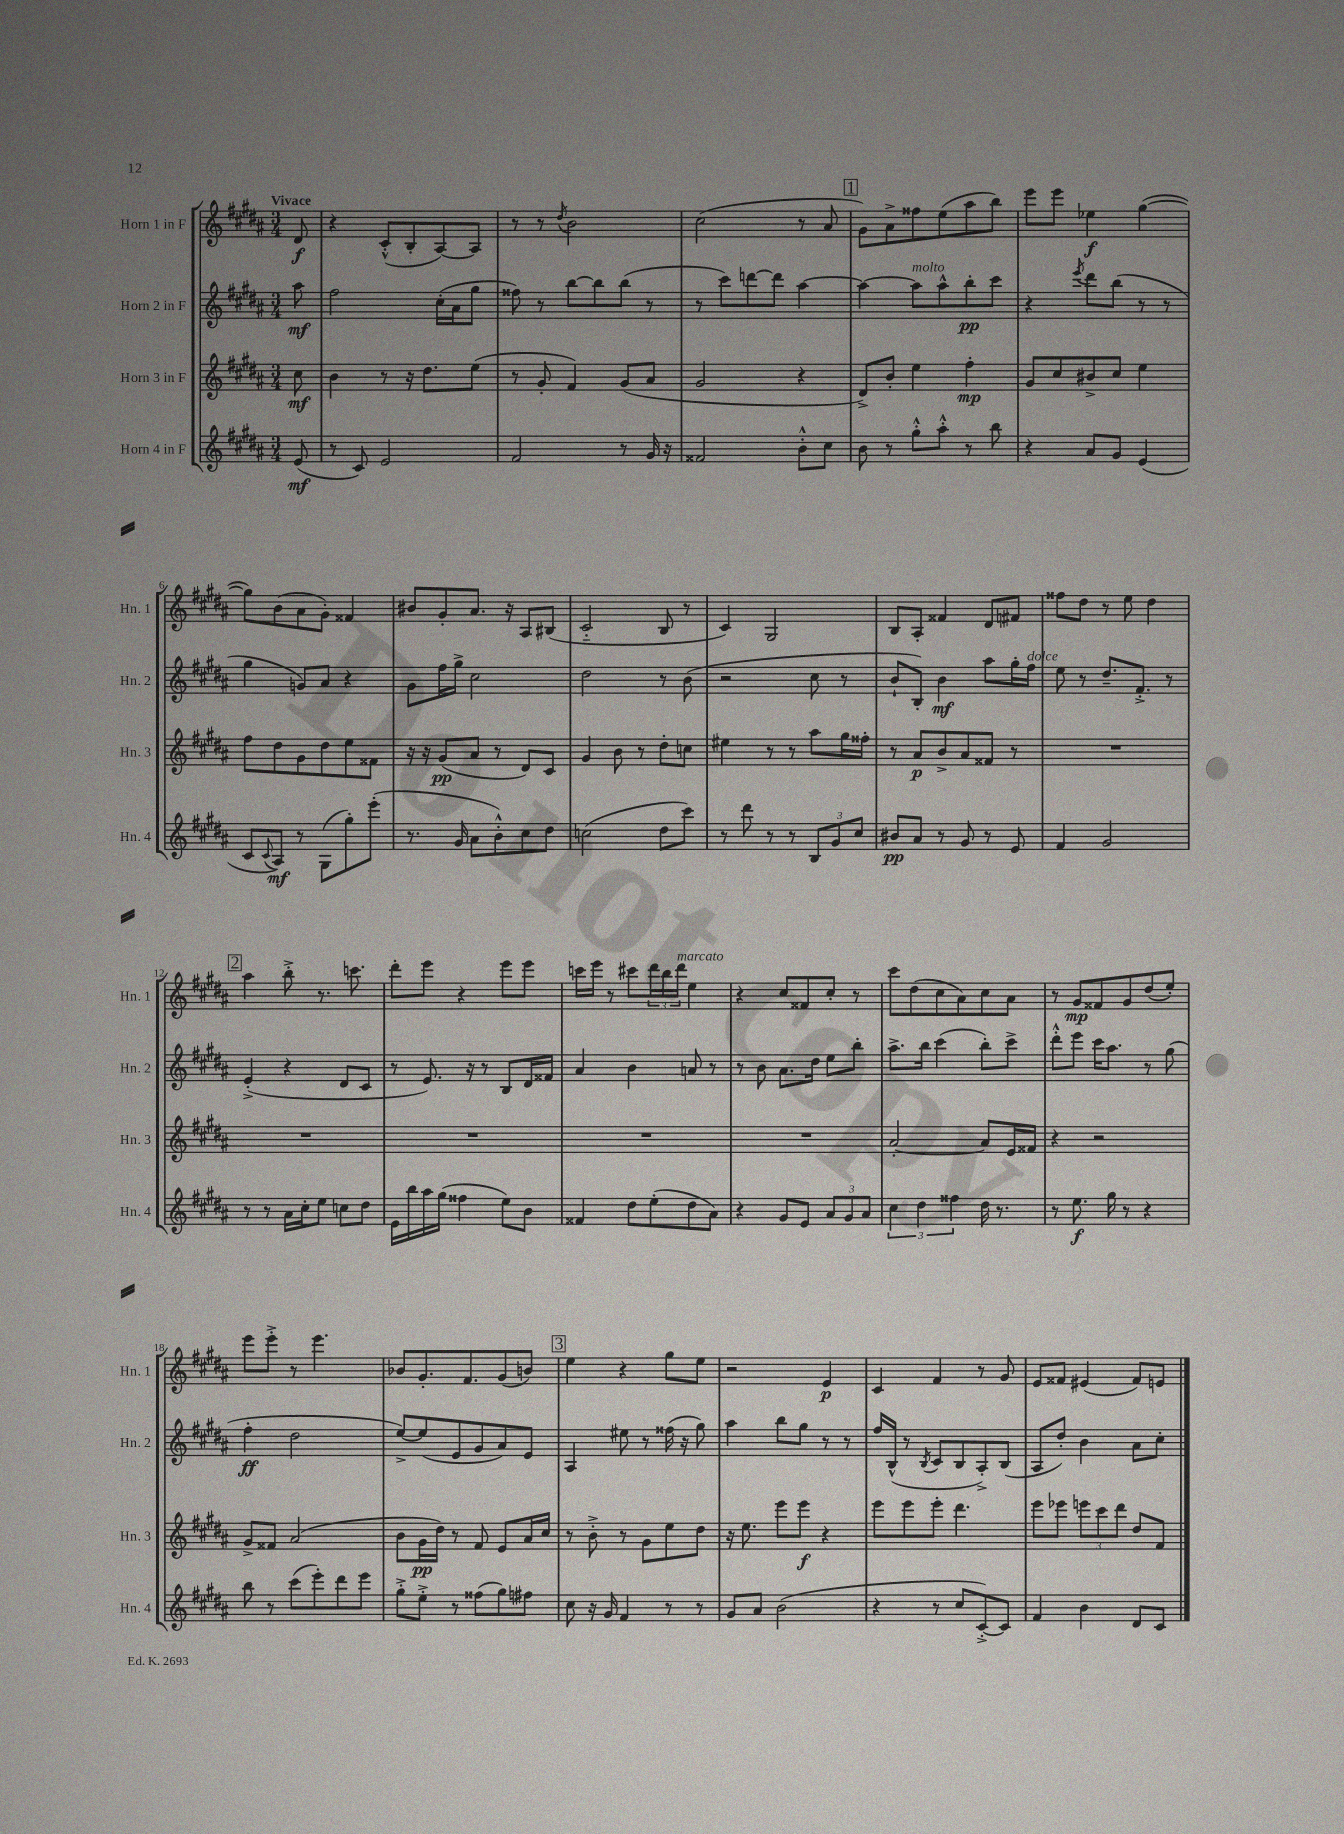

**kern	**kern	**kern	**kern
*staff4	*staff3	*staff2	*staff1
*clefG2	*clefG2	*clefG2	*clefG2
*k[f#c#g#d#a#]	*k[f#c#g#d#a#]	*k[f#c#g#d#a#]	*k[f#c#g#d#a#]
*M3/4	*M3/4	*M3/4	*M3/4
(8e	8cc#	8aa#	8d#
=	=	=	=
8r	4b	2ff#	4r
8c#)	.	.	.
2e	8r	.	(8c#'^^
.	16r	.	8B'
.	8.dd#	.	.
.	.	(16cc#'	[8A#)
.	.	16a#	.
.	(8ee	8gg#	8A#]
=	=	=	=
2f#	8r	8ff##)	8r
.	8g#'	8r	8r
.	.	.	8qdd#
.	4f#)	[8bb	2b
.	.	8bb]	.
8r	(8g#	(8bb	.
16g#	8a#	8r	.
16r	.	.	.
=	=	=	=
2f##	2g#	8r	(2cc#
.	.	8ccc#)	.
.	.	[8ddd	.
.	.	8ddd]	.
8b'^^	4r	[4aa#	8r
8cc#	.	.	8a#
=	=	=	=
8b	8d#^)	4aa#_	8g#)
8r	8b'	.	8a#^
8gg#'^^	4ee	8aa#]	8ff##
8aa#'^^	.	8aa#^^	(8ee
8r	4ff#'	8bb'	8aa#
8bb	.	8ccc#	8bb)
=	=	=	=
4r	8g#	4r	8eee
.	8cc#	.	8eee
.	.	8qeee	.
8a#	8b#^	8ddd#	4ee-
8g#	8cc#	(8bb	.
(4e	4ee	8r	([4gg#
.	.	8r	.
=	=	=	=
8c#	8ff#	4gg#	8gg#])
8qqc#	.	.	.
8A#)	8dd#	.	(8b
8r	8g#	8g)	8a#
(8G#	8dd#	8a#	8g#')
8gg#')	8ee	4r	4f##
(8eee'	8f##	.	.
=	=	=	=
8.r	16r	8g#	8b#
.	16r	.	.
.	(8g#	16ff#	8g#'
16g#	.	16gg#^	.
8a#	8a#	2cc#	8.a#
8b'^^)	8r	.	.
.	.	.	16r
8cc#	8d#)	.	8A#
8dd#	8c#	.	(8B#
=	=	=	=
(2cc	4g#	2dd#	2c#'~
.	8b	.	.
.	8r	.	.
8dd#	8dd#'	8r	8B
8ccc#)	8cc	(8b	8r
=	=	=	=
8r	4ee#	2r	4c#)
8ddd#	.	.	.
8r	8r	.	2G#
8r	8r	.	.
12B	8aa#	8cc#	.
12g#	.	.	.
.	16gg#	8r	.
12cc#	.	.	.
.	16ff##'	.	.
=	=	=	=
8b#	8r	8b`	8B
8a#	8a#	8B')	8A#'
8r	8b^	4b	4f##
8g#	8a#	.	.
8r	8f##	8aa#	8d#
8e	8r	16gg#'	8f#
.	.	16ff#	.
=	=	=	=
4f#	2.r	8ee	8ff##
.	.	8r	8dd#
2g#	.	8.dd#~	8r
.	.	.	8ee
.	.	8.f#'^	.
.	.	.	4dd#
.	.	8r	.
=	=	=	=
8r	2.r	(4e'^	4aa#
8r	.	.	.
16a#	.	4r	8bb'^
16cc#'	.	.	.
8ee	.	.	8.r
8cc	.	8d#	.
.	.	.	8.ccc
8dd#	.	8c#	.
=	=	=	=
16e	2.r	8r	8ddd#'
16bb	.	.	.
16aa#	.	8.e)	8eee
(16gg#	.	.	.
4ff##	.	.	4r
.	.	16r	.
.	.	8r	.
8ee)	.	8B	8eee
8b	.	16d#	8eee
.	.	16f##	.
=	=	=	=
4f##	2.r	4a#	16ccc
.	.	.	16eee
.	.	.	8r
8dd#	.	4b	8ccc#
(8ee'	.	.	24ddd#
.	.	.	24bb
.	.	.	24ddd#
8dd#	.	8a	4ee
8a#)	.	8r	.
=	=	=	=
4r	2.r	8r	4r
.	.	8b	.
8g#	.	8.a#	8cc#
8e	.	.	8f##
.	.	16dd#	.
12a#	.	8ee	8cc#'
12g#	.	.	.
.	.	8bb'	8r
12a#	.	.	.
=	=	=	=
6cc#	[2a#'	8.aa#^	8ccc#
.	.	.	(8dd#
6dd#	.	.	.
.	.	16bb	.
.	.	(4ccc#	8cc#
6ff##	.	.	.
.	.	.	8a#)
16dd#	8a#]	8bb')	8cc#
8.r	.	.	.
.	16e	8ccc#^	8a#
.	16f##	.	.
=	=	=	=
8r	4r	8ddd#'^^	8r
8.ee	.	8eee	8g#
.	2r	16ccc#	8f##
16gg#	.	8.aa#	.
8r	.	.	8g#
4r	.	8r	(8dd#
.	.	(8gg#	8ee')
=	=	=	=
8bb	8g#^	4ff#'	8eee
8r	8f##	.	8eee'^
(8ccc#	(2a#	2dd#	8r
8eee')	.	.	4.eee
8ddd#	.	.	.
8eee	.	.	.
=	=	=	=
8gg#'^	8b	[8ee^)	8b-
8ee'^	16g#	(8ee]	8.g#'
.	16dd#)	.	.
8r	8r	8e	.
.	.	.	8.f#
(8ff##	8f#	8g#	.
8gg#)	8e	8a#)	(8g#
8ff#	16a#	8e	8b)
.	16cc#	.	.
=	=	=	=
8cc#	8r	4A#	4ee
16r	8b'^	.	.
16g#	.	.	.
4f#	8r	8ee#	4r
.	8g#	8r	.
8r	8ee	(16ff##	8gg#
.	.	16r	.
8r	8dd#	8gg#)	8ee
=	=	=	=
8g#	16r	4aa#	2r
.	8.ee	.	.
8a#	.	.	.
(2b	8eee	8bb	.
.	8eee	8gg#	.
.	4r	8r	4e
.	.	8r	.
=	=	=	=
4r	8eee	16ff#	4c#
.	.	(16B^^	.
.	8eee	8r	.
.	.	8qB	.
8r	8eee'	8c#	4f#
8cc#	4.ddd#	8B	.
[8c#'^)	.	8A#'^)	8r
8c#]	.	(8B	8g#
=	=	=	=
4f#	8eee	8A#	8e
.	8eee-	8dd#')	8f##
4b	12eee	4b	(4e#
.	12ccc#	.	.
.	12ddd#	.	.
8d#	8dd#	8a#	8f##)
8c#	8f#	8cc#'	8e
==	==	==	==
*-	*-	*-	*-
